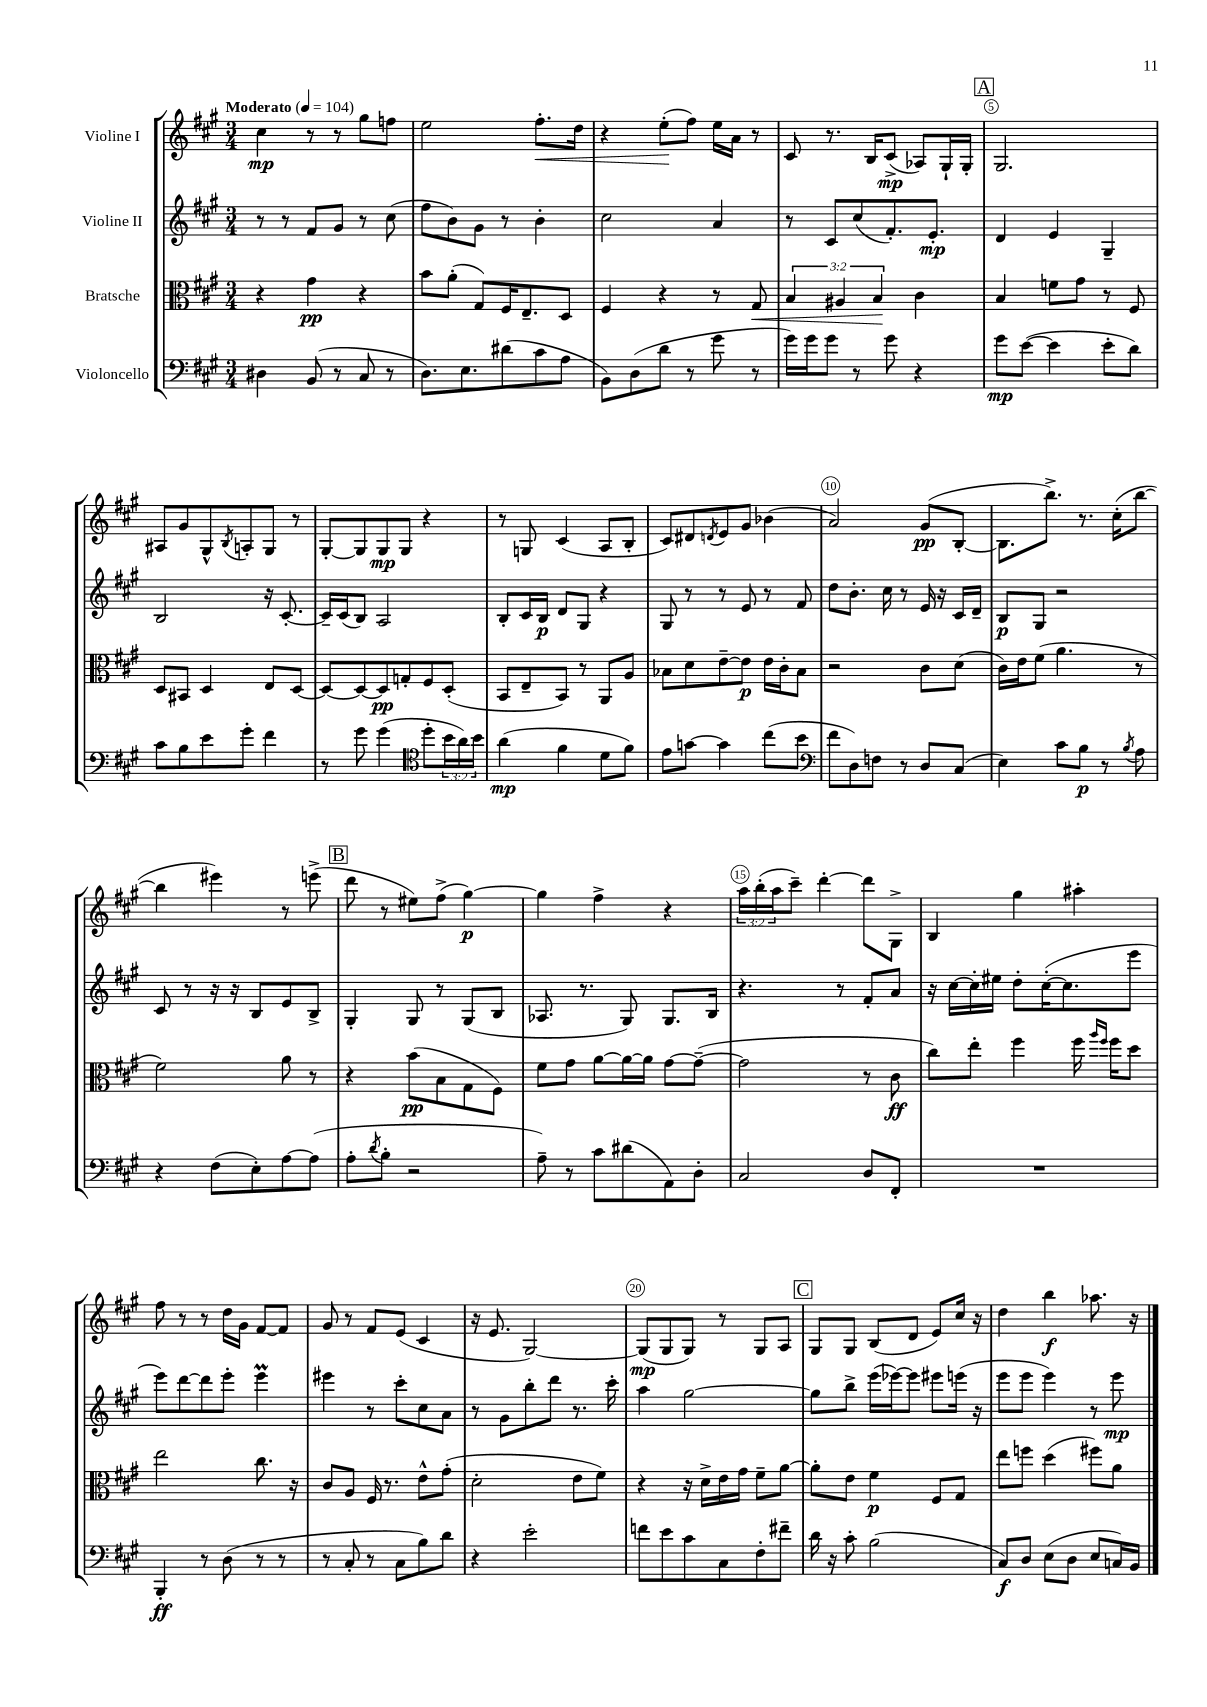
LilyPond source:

<<
\new StaffGroup <<
\new Staff = "s0" \with { instrumentName = "Violine I" } {
    \clef treble \key a \major \numericTimeSignature \time 3/4 \override Staff.TupletNumber.text = #tuplet-number::calc-fraction-text \tempo "Moderato" 4 = 104
    cis''4\mp r8 r8 gis''8 f''8 |
    e''2 fis''8.-.\< d''16 |
    r4 e''8-.\!( fis''8) e''16 a'16 r8 |
    cis'8 r8. b16 cis'8->\mp( aes8) gis16-! gis16-. |
    \mark \markup { \box "A" } gis2. |
    ais8 gis'8 gis8-^ \acciaccatura { b8 } a8-. gis8 r8 |
    gis8~-. gis8 gis8\mp gis8 r4 |
    r8 g8 cis'4( a8 b8-. |
    cis'8) dis'8 \acciaccatura { d'8 } e'8 gis'8 bes'4( |
    a'2) gis'8\pp( b8~-. |
    b8. b''8.->) r8. cis''16-.( b''8~ |
    b''4 eis'''4) r8 e'''8->( |
    \mark \markup { \box "B" } d'''8 r8 eis''8) fis''8->( gis''4~\p) |
    gis''4 fis''4-> r4 |
    \tuplet 3/2 { a''16 b''16-.( a''16 } cis'''8--) d'''4~-. d'''8 gis8-> |
    b4 gis''4 ais''4-. |
    fis''8 r8 r8 d''16 gis'16 fis'8~ fis'8 |
    gis'8 r8 fis'8 e'8( cis'4 |
    r16 e'8. gis2~) |
    gis8\mp( gis8 gis8) r8 gis8 a8 |
    \mark \markup { \box "C" } gis8 gis8 b8( d'8 e'8) cis''16 r16 |
    d''4 b''4\f aes''8. r16 \bar "|." |
}
\new Staff = "s1" \with { instrumentName = "Violine II" } {
    \clef treble \key a \major \numericTimeSignature \time 3/4
    r8 r8 fis'8 gis'8 r8 cis''8( |
    fis''8 b'8) gis'8 r8 b'4-. |
    cis''2 a'4 |
    r8 cis'8 cis''8( fis'8.-.) e'8.-.\mp |
    \mark \markup { \box "A" } d'4 e'4 gis4-- |
    b2 r16 cis'8.~-. |
    cis'16-- cis'16( b8) a2 |
    b8-. cis'16 b16\p d'8 gis8 r4 |
    gis8 r8 r8 e'8 r8 fis'8 |
    d''8 b'8.-. cis''16 r8 e'16 r16 cis'16 d'16-- |
    b8\p gis8 r2 |
    cis'8 r8 r16 r16 b8 e'8 b8-> |
    \mark \markup { \box "B" } gis4-. gis8 r8 gis8( b8 |
    aes8. r8. gis8) gis8. b16 |
    r4. r8 fis'8-. a'8 |
    r16 cis''16~ cis''16-. eis''16 d''8-. cis''16~-.( cis''8. e'''8 |
    e'''8) d'''8~ d'''8 e'''8-. e'''4\prall |
    eis'''4 r8 cis'''8-. cis''8 a'8 |
    r8 gis'8 b''8-. d'''8 r8. cis'''16-. |
    a''4 gis''2~ |
    \mark \markup { \box "C" } gis''8 b''8-> e'''16( ees'''16~) ees'''8 eis'''8 e'''16( r16 |
    e'''8 e'''8 e'''4) r8 e'''8\mp \bar "|." |
}
\new Staff = "s2" \with { instrumentName = "Bratsche" } {
    \clef alto \key a \major \numericTimeSignature \time 3/4 \override Staff.TupletNumber.text = #tuplet-number::calc-fraction-text
    r4 gis'4\pp r4 |
    b'8 a'8-.( gis8) fis16 e8.-- d8 |
    fis4 r4 r8 gis8\< |
    \tuplet 3/2 { b4 ais4 b4\! } cis'4 |
    \mark \markup { \box "A" } b4 f'8 gis'8 r8 fis8 |
    d8 bis,8 d4 e8 d8~ |
    d8~ d8~ d8\pp g8-. fis8 d8-.( |
    b,8 e8-- b,8) r8 a,8 a8 |
    bes8 d'8 e'8~-- e'8\p e'16 cis'16-. bes8 |
    r2 cis'8 d'8( |
    cis'16) e'16 fis'8( a'4. r8 |
    fis'2) a'8 r8 |
    \mark \markup { \box "B" } r4 b'8\pp( b8 gis8 fis8) |
    fis'8 gis'8 a'8~ a'16~ a'16 gis'8~ gis'8~--( |
    gis'2 r8 cis'8\ff |
    cis''8) e''8-. fis''4 fis''16 \grace { a''16 fis''16 } fis''16 d''8 |
    e''2 cis''8. r16 |
    cis'8 a8 fis16 r8. e'8-^ gis'8-.( |
    d'2-. e'8 fis'8) |
    r4 r16 d'16-> e'16 gis'16 fis'8-- a'8~ |
    \mark \markup { \box "C" } a'8-. e'8 fis'4\p fis8 gis8 |
    e''8 f''8 d''4( fis''8) a'8 \bar "|." |
}
\new Staff = "s3" \with { instrumentName = "Violoncello" } {
    \clef bass \key a \major \numericTimeSignature \time 3/4 \override Staff.TupletNumber.text = #tuplet-number::calc-fraction-text
    dis4 b,8( r8 cis8 r8 |
    d8.) e8. dis'8( cis'8 a8 |
    b,8) d8( d'8 r8 gis'8 r8 |
    gis'16) gis'16 gis'8 r8 gis'8 r4 |
    \mark \markup { \box "A" } gis'8\mp e'8~( e'4 e'8-. d'8) |
    cis'8 b8 e'8 gis'8-. fis'4 |
    r8 gis'8 gis'4( \clef tenor d''8-. \tuplet 3/2 { b'16 a'16) b'16 } |
    a'4\mp( fis'4 d'8 fis'8) |
    e'8 g'8~ g'4 cis''8( b'8 |
    \clef bass fis'8 d8) f8 r8 d8 cis8( |
    e4) cis'8 b8\p r8 \acciaccatura { b8 } a8 |
    r4 fis8( e8-.) a8~ a8( |
    \mark \markup { \box "B" } a8-. \acciaccatura { d'8 } b8-. r2 |
    a8--) r8 cis'8 dis'8( a,8) d8-. |
    cis2 d8 fis,8-. |
    R2. |
    b,,4-.\ff r8 d8( r8 r8 |
    r8 cis8-. r8 cis8 b8) d'8 |
    r4 e'2-. |
    f'8 e'8 cis'8 cis8 fis8-. fis'8-- |
    \mark \markup { \box "C" } d'16 r16 cis'8-. b2( |
    cis8\f) d8 e8( d8 e8 c16) b,16 \bar "|." |
}
>>
>>
\layout { \context { \Score \override BarNumber.break-visibility = ##(#f #t #t) barNumberVisibility = #(every-nth-bar-number-visible 5) \override BarNumber.stencil = #(make-stencil-circler 0.1 0.3 ly:text-interface::print) } }
